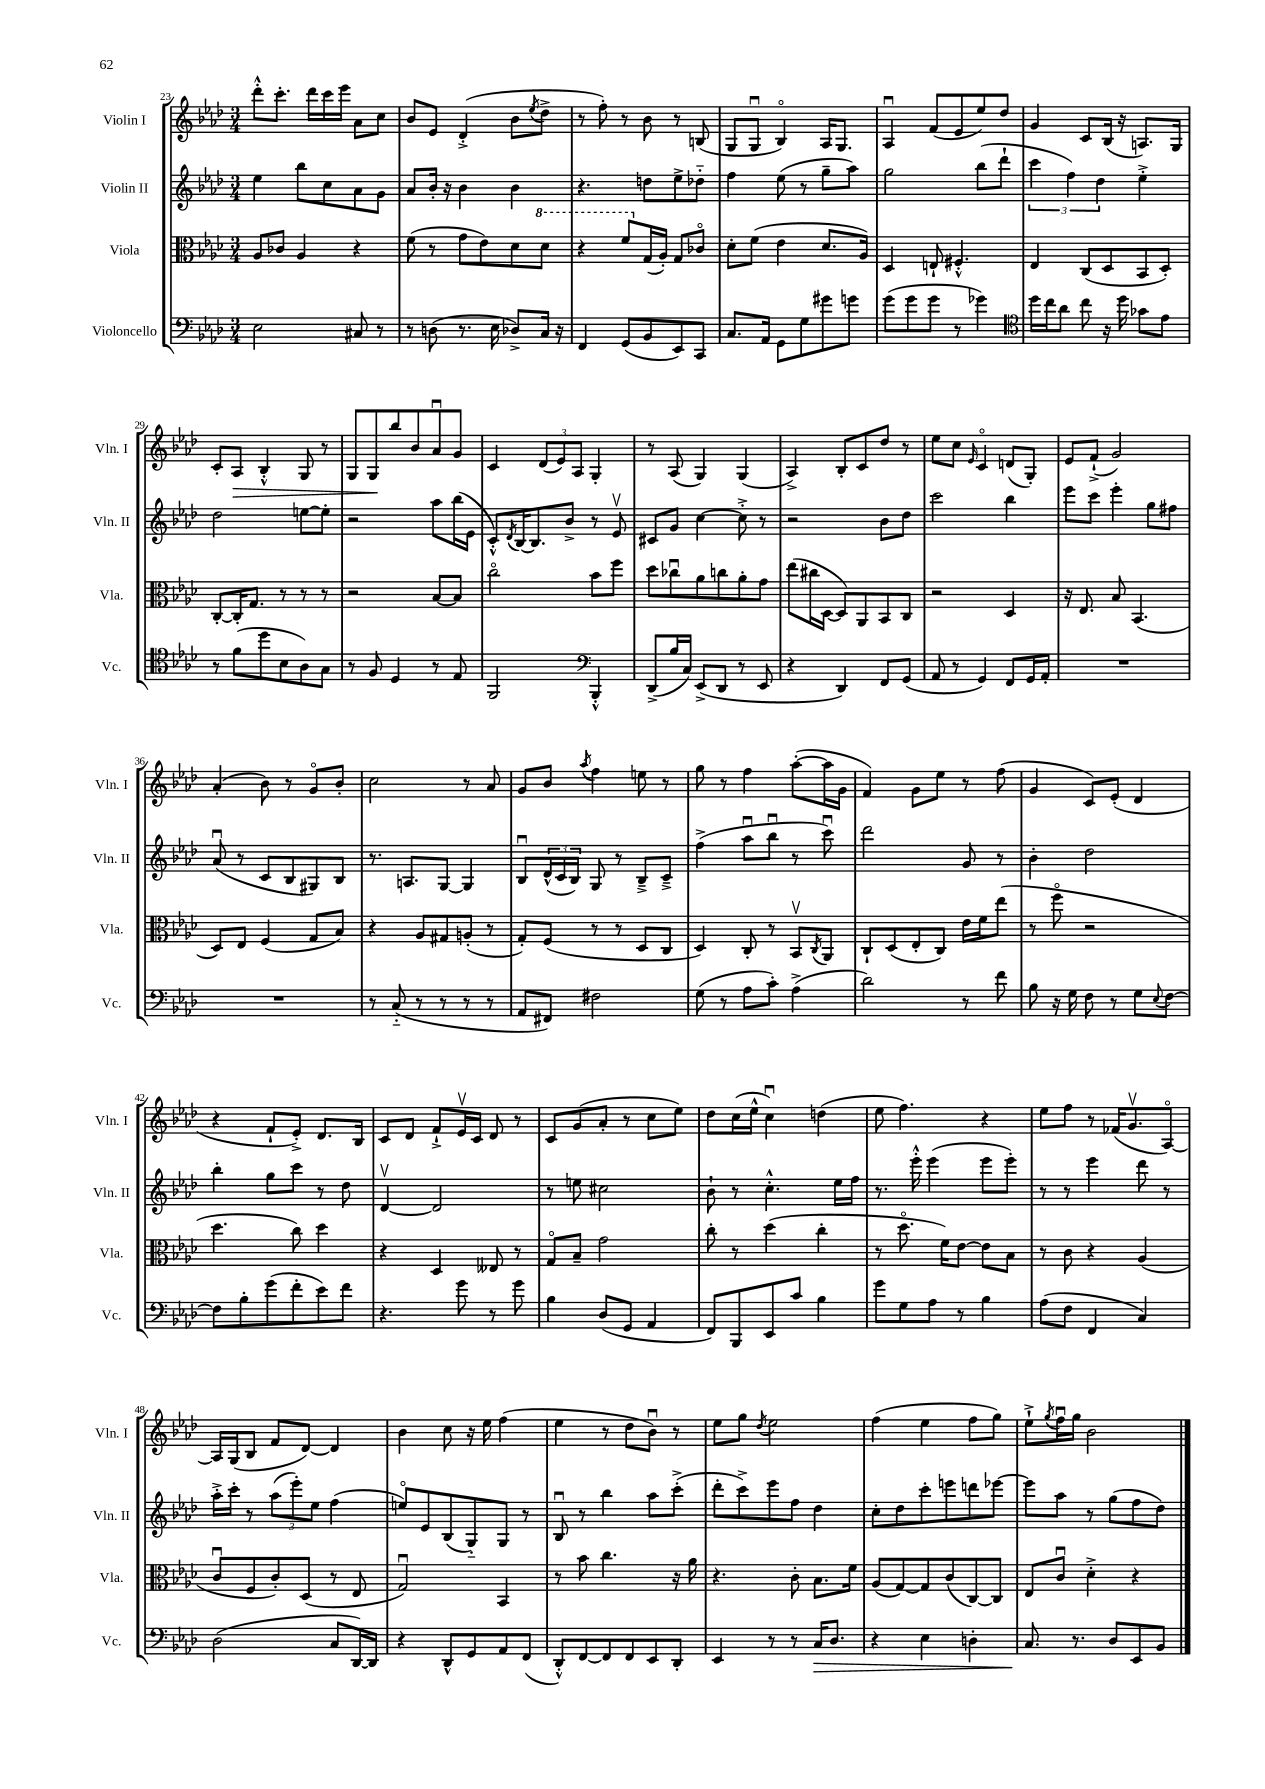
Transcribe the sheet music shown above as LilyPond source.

<<
\new StaffGroup <<
\new Staff = "s0" \with { instrumentName = "Violin I" shortInstrumentName = "Vln. I" } {
    \clef treble \key aes \major \numericTimeSignature \time 3/4
    des'''8-.-^ c'''8.-. des'''16 c'''16 ees'''16 aes'8 c''8 |
    bes'8 ees'8 des'4-.->( bes'8 \acciaccatura { ees''8 } des''8-> |
    r8 f''8-.) r8 bes'8 r8 b8( |
    g8 g8\downbow bes4\flageolet) aes16 g8. |
    aes4\downbow f'8( ees'8 ees''8) des''8 |
    g'4 c'8 bes16( r16 a8.) g16 |
    c'8-. aes8\> bes4-.-^ g8 r8 |
    g8 g8\! bes''8 bes'8 aes'8\downbow g'8 |
    c'4 \tuplet 3/2 { des'8( ees'8) aes8 } g4-. |
    r8 aes8( g4) g4( |
    aes4->) bes8-. c'8 des''8 r8 |
    ees''8 c''8 \grace { ees'16 } c'4\flageolet d'8( g8-.) |
    ees'8 f'8-!->( g'2) |
    aes'4-.( bes'8) r8 g'8\flageolet bes'8-. |
    c''2 r8 aes'8 |
    g'8 bes'8 \acciaccatura { aes''8 } f''4 e''8 r8 |
    g''8 r8 f''4 aes''8~-.( aes''16 g'16 |
    f'4) g'8 ees''8 r8 f''8( |
    g'4 c'8) ees'8-.( des'4 |
    r4 f'8-! ees'8-.->) des'8. bes16 |
    c'8 des'8 f'8-!-> ees'16\upbow c'16 des'8 r8 |
    c'8 g'8( aes'8-. r8 c''8 ees''8) |
    des''8 c''16( ees''16-^ c''4\downbow) d''4( |
    ees''8 f''4.) r4 |
    ees''8 f''8 r8 fes'16( g'8.\upbow aes8~\flageolet) |
    aes16 g16( bes8 f'8 des'8~) des'4 |
    bes'4 c''8 r16 ees''16 f''4( |
    ees''4 r8 des''8 bes'8\downbow) r8 |
    ees''8 g''8 \acciaccatura { des''8 } ees''2 |
    f''4( ees''4 f''8 g''8) |
    ees''8-!-> \acciaccatura { g''8 } f''16\downbow g''16 bes'2 \bar "|." |
}
\new Staff = "s1" \with { instrumentName = "Violin II" shortInstrumentName = "Vln. II" } {
    \clef treble \key aes \major \numericTimeSignature \time 3/4
    ees''4 bes''8 c''8 aes'8 g'8 |
    aes'8 bes'16-. r16 bes'4 bes'4 |
    r4. d''8 ees''8-> des''8-_ |
    f''4 ees''8( r8 g''8-- aes''8) |
    g''2 bes''8( des'''8-! |
    \tuplet 3/2 { c'''4 f''4) des''4 } ees''4-.-> |
    des''2 e''8~ e''8-. |
    r2 aes''8 bes''16( ees'16 |
    c'8-.-^) \acciaccatura { des'8 } bes16~ bes8. bes'8-> r8 ees'8\upbow |
    cis'8 g'8 c''4~ c''8-.-> r8 |
    r2 bes'8 des''8 |
    c'''2 bes''4 |
    ees'''8 c'''8 ees'''4-. g''8 fis''8 |
    aes'8\downbow( r8 c'8 bes8 gis8) bes8 |
    r8. a8. g8~ g4 |
    bes8\downbow \tuplet 3/2 { des'16-^( c'16 bes16) } g8 r8 bes8---> c'8---> |
    f''4->( aes''8\downbow bes''8\downbow r8 c'''8\downbow) |
    des'''2 g'8 r8 |
    bes'4-. des''2 |
    bes''4-. g''8 c'''8 r8 des''8 |
    des'4~\upbow des'2 |
    r8 e''8 cis''2 |
    bes'8-! r8 c''4.-.-^ ees''16 f''16 |
    r8. ees'''16-.-^ ees'''4( ees'''8 ees'''8-.) |
    r8 r8 ees'''4 des'''8 r8 |
    aes''16-.-> c'''16-. r8 \tuplet 3/2 { aes''8( ees'''8-.) ees''8 } f''4( |
    e''8\flageolet) ees'8 bes8( g8-_) g8 r8 |
    bes8\downbow r8 bes''4 aes''8 c'''8-.->( |
    des'''8-. c'''8->) ees'''8 f''8 des''4 |
    c''8-. des''8 c'''8-. e'''8 d'''8 ees'''8~ |
    ees'''8 aes''8 r8 g''8( f''8 des''8) \bar "|." |
}
\new Staff = "s2" \with { instrumentName = "Viola" shortInstrumentName = "Vla." } {
    \clef alto \key aes \major \numericTimeSignature \time 3/4
    aes8 ces'8 aes4 r4 |
    f'8( r8 g'8 ees'8) des'8 \ottava #1 des''8 |
    r4 f''8 \ottava #0 g16( aes16-.) g8 ces'8\flageolet |
    des'8-. f'8( ees'4 des'8. aes16) |
    des4 e8-! fis4.-.-^ |
    ees4 c8( des8 bes,8 des8-.) |
    c8~-. c16-. g8. r8 r8 r8 |
    r2 bes8~ bes8 |
    c''2\flageolet bes'8 f''8 |
    des''8 ces''8\downbow aes'8 c''8 aes'8-. g'8 |
    ees''8( cis''16 des16~ des8) aes,8 bes,8 c8 |
    r2 des4 |
    r16 ees8. bes8 bes,4.( |
    des8) ees8 f4( g8 bes8) |
    r4 aes8 gis8 a8-.( r8 |
    g8-.) f8( r8 r8 des8 c8 |
    des4) c8-. r8 bes,8\upbow \acciaccatura { c8 } aes,8 |
    c8-! des8( ees8-. c8) ees'16 f'16 ees''8( |
    r8 f''8\flageolet r2 |
    des''4. c''8) des''4 |
    r4 des4 eeses8 r8 |
    g8\flageolet bes8-- g'2 |
    c''8-. r8 des''4( c''4-. |
    r8 des''8.\flageolet f'16) ees'8~ ees'8 bes8 |
    r8 c'8 r4 aes4( |
    c'8\downbow f8 c'8-.) des8( r8 ees8 |
    g2\downbow) bes,4 |
    r8 bes'8 c''4. r16 aes'16 |
    r4. c'8-. bes8. f'16 |
    aes8( g8~) g8 c'8( c8~) c8 |
    ees8 c'8\downbow des'4-.-> r4 \bar "|." |
}
\new Staff = "s3" \with { instrumentName = "Violoncello" shortInstrumentName = "Vc." } {
    \clef bass \key aes \major \numericTimeSignature \time 3/4
    ees2 cis8 r8 |
    r8 d8( r8. ees16 des8->) c16 r16 |
    f,4 g,8( bes,8 ees,8) c,8 |
    c8. aes,16 g,8 g8 gis'8 g'8 |
    g'8( g'8 g'8 r8 ges'4) |
    \clef tenor des''16 c''16 aes'8 c''8 r16 des''16 ges'8 ees'8 |
    r8 f'8( des''8 bes8 aes8) g8 |
    r8 f8 des4 r8 ees8 |
    f,2 \clef bass bes,,4-.-^ |
    des,8->( bes16 c16) ees,8->( des,8 r8 ees,8 |
    r4 des,4) f,8 g,8( |
    aes,8 r8 g,4) f,8 g,16 aes,16-. |
    R2. |
    R2. |
    r8 c8-_( r8 r8 r8 r8 |
    aes,8 fis,8) fis2 |
    g8( r8 aes8 c'8-.) aes4->( |
    des'2) r8 f'8 |
    bes8 r16 g16 f8 r8 g8 \appoggiatura { ees8 } f8~ |
    f8 bes8-. g'8( f'8-. ees'8) f'8 |
    r4. g'8 r8 g'8 |
    bes4 des8( g,8 aes,4 |
    f,8) bes,,8 ees,8 c'8 bes4 |
    g'8 g8 aes8 r8 bes4 |
    aes8( f8 f,4 c4) |
    des2( c8 des,16~) des,16 |
    r4 des,8-^ g,8 aes,8 f,8( |
    des,8-.-^) f,8~ f,8 f,8 ees,8 des,8-. |
    ees,4 r8 r8 c16\> des8. |
    r4 ees4 d4-. |
    c8.\! r8. des8 ees,8 bes,8 \bar "|." |
}
>>
>>
\layout { \context { \Score currentBarNumber = #23 } }
